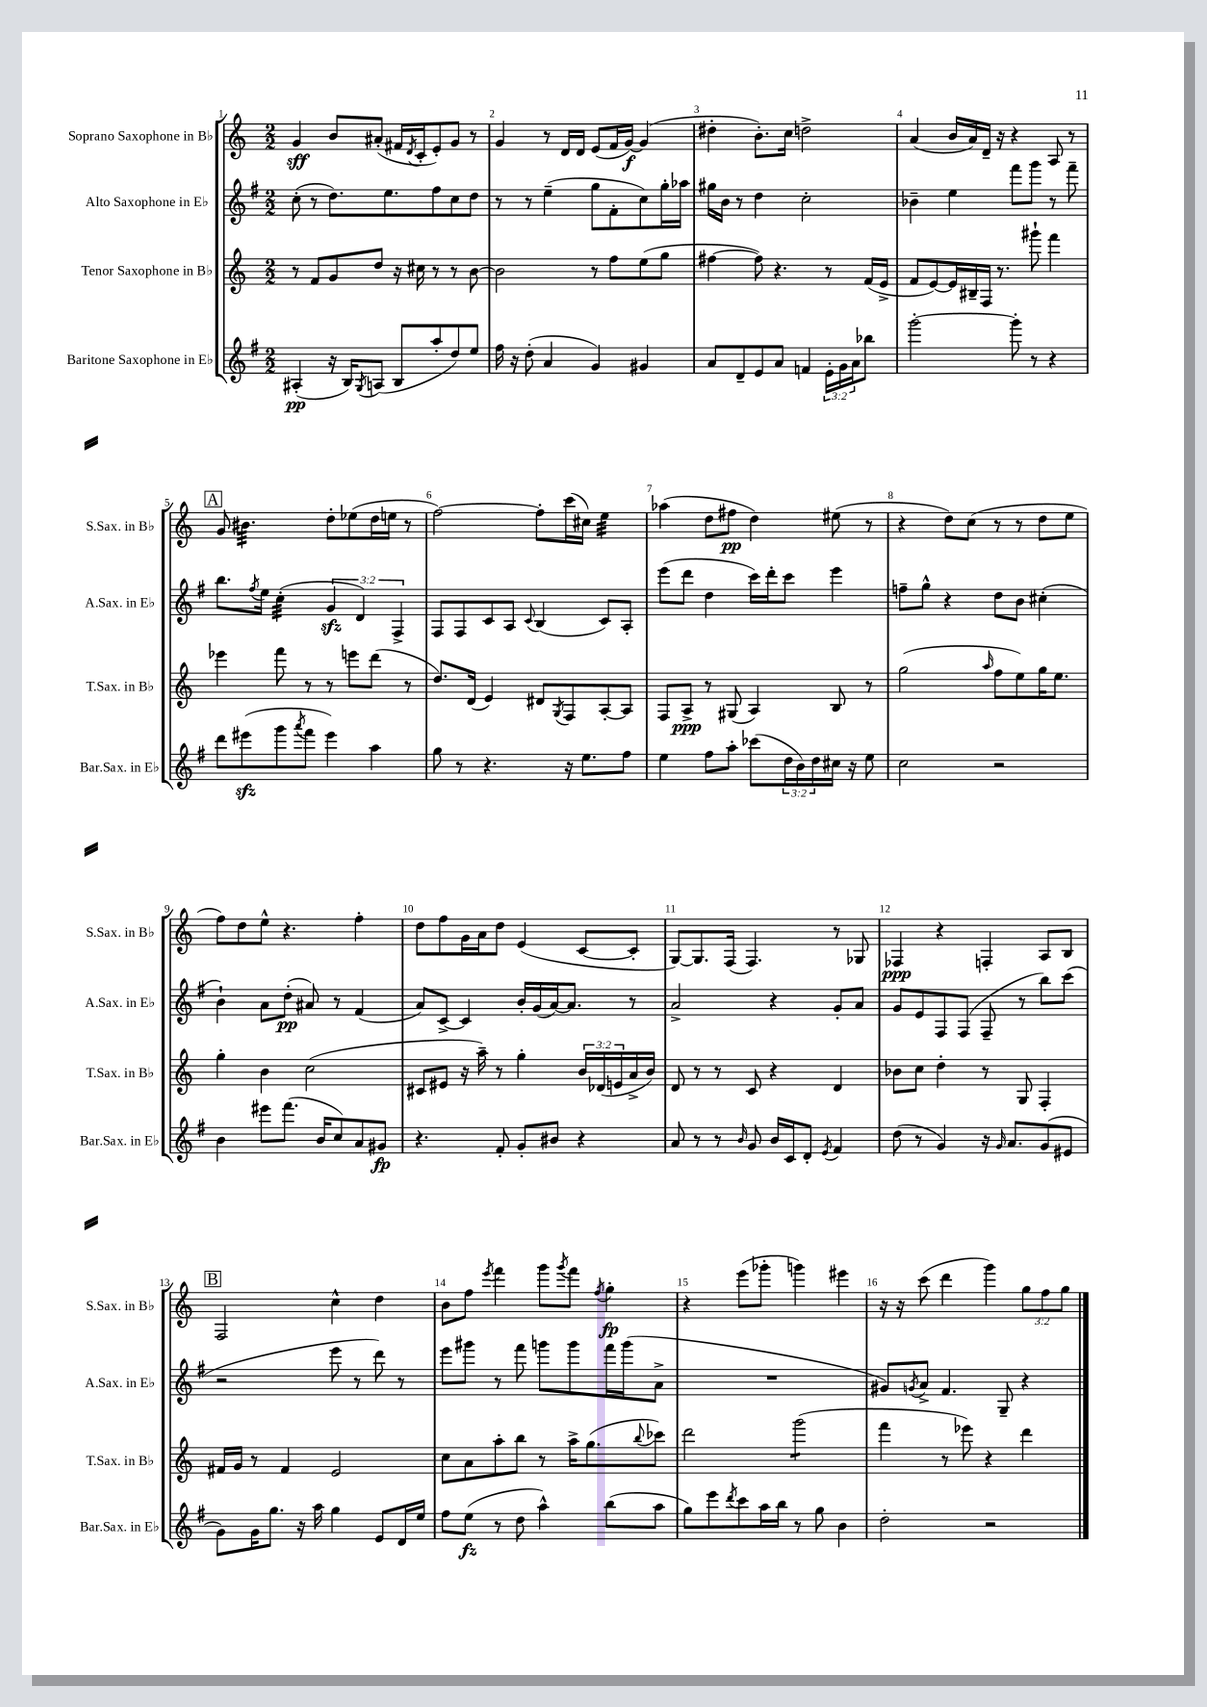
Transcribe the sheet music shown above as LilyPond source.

<<
\new StaffGroup <<
\new Staff = "s0" \with { instrumentName = "Soprano Saxophone in Bb" shortInstrumentName = "S.Sax. in Bb" } {
    \clef treble \key c \major \numericTimeSignature \time 2/2 \override Staff.TupletNumber.text = #tuplet-number::calc-fraction-text
    g'4\sff b'8 ais'8-.( fis'16 \acciaccatura { d'8 } c'16-. e'8-.) g'8 r8 |
    g'4 r8 d'16 d'16 e'8( f'16 g'16~\f) g'4( |
    dis''4-. b'8.-.) c''16 d''2-> |
    a'4( b'16 a'16) d'16-- r16 r4 a8 r8 |
    \mark \markup { \box "A" } g'8 bis'4.:32 d''8-. ees''8( d''16 e''16 r8 |
    f''2~) f''8-. c'''16( cis''16) e''4:32 |
    aes''4( d''8 fis''8\pp d''4) eis''8( r8 |
    r4 d''8) c''8( r8 r8 d''8 e''8 |
    f''8) d''8 e''8-^ r4. f''4-. |
    d''8 f''8 g'16 a'16 d''8 e'4( c'8~ c'8-. |
    g8~) g8. f16( f4.) r8 ges8 |
    fes4\ppp r4 f4-. a8 b8 |
    \mark \markup { \box "B" } f2 c''4-^ d''4 |
    b'8 f''8 \acciaccatura { e'''8 } f'''4 g'''8 \acciaccatura { g'''8 } f'''8 \acciaccatura { f''8 } g''4-.\fp |
    r4 e'''8( ges'''8-. g'''4) eis'''4 |
    r16 r16 c'''8( d'''4 g'''4) \tuplet 3/2 { g''8 f''8 g''8 } \bar "|." |
}
\new Staff = "s1" \with { instrumentName = "Alto Saxophone in Eb" shortInstrumentName = "A.Sax. in Eb" } {
    \clef treble \key g \major \numericTimeSignature \time 2/2 \override Staff.TupletNumber.text = #tuplet-number::calc-fraction-text
    c''8-.( r8 d''8.) e''8. fis''8 c''8 d''8 |
    r8 r8 e''4--( g''8 fis'8-. c''8) g''16-. aes''16 |
    gis''16 b'16 r8 d''4 c''2-. |
    bes'4-- e''4 fis'''8 g'''8 r8 fis'''8-- |
    \mark \markup { \box "A" } b''8. \acciaccatura { fis''8 } e''16 c''4:32-.( \tuplet 3/2 { g'4\sfz d'4) fis4-> } |
    fis8 fis8 c'8 a8 \appoggiatura { c'8 } b4( c'8) a8-. |
    e'''8( d'''8 d''4 c'''16) d'''16-. c'''8 e'''4 |
    f''8-- g''8-^ r4 d''8 b'8 cis''4-.( |
    b'4-!) a'8 d''8-.\pp( ais'8) r8 fis'4( |
    a'8) c'8~-> c'4 b'16-. g'16( a'16~) a'8. r8 |
    a'2-> r4 g'8-. a'8 |
    g'8 e'8 fis8 fis8( fis8-- r8 b''8) c'''8( |
    \mark \markup { \box "B" } r2 e'''8 r8 d'''8) r8 |
    e'''8 gis'''8 r8 fis'''8 g'''8 g'''8 fis'''16 g'''16( a'8-> |
    R1 |
    gis'8) \acciaccatura { g'8 } a'8-> fis'4. g8-- r4 \bar "|." |
}
\new Staff = "s2" \with { instrumentName = "Tenor Saxophone in Bb" shortInstrumentName = "T.Sax. in Bb" } {
    \clef treble \key c \major \numericTimeSignature \time 2/2 \override Staff.TupletNumber.text = #tuplet-number::calc-fraction-text
    r8 f'8 g'8 d''8 r16 cis''16 r8 r8 b'8~ |
    b'2 r8 f''8 e''8( g''8 |
    fis''4~ fis''8) r4. r8 f'16( e'16-> |
    f'8 e'8~) e'16 bis16-- f16 r8. gis'''8-! f'''4 |
    \mark \markup { \box "A" } ees'''4 f'''8 r8 r8 e'''8 d'''8( r8 |
    d''8.) d'16( e'4) dis'8 \acciaccatura { g8 } f8 a8~-. a8 |
    f8 a8->\ppp r8 gis8( a4) b8 r8 |
    g''2( \grace { a''16 } f''8 e''8) g''16 e''8. |
    g''4-. b'4 c''2( |
    cis'8 eis'8 r16 a''16--) r8 g''4-. \tuplet 3/2 { b'16 des'16( e'16 } a'16-> b'16) |
    d'8 r8 r8 c'8 r4 d'4 |
    bes'8 c''8 d''4-. r8 g8 f4-. |
    \mark \markup { \box "B" } fis'16 g'16 r8 fis'4 e'2 |
    c''8 a'8 a''8-. b''8 r8 a''16-> g''8.( \appoggiatura { b''8 } ces'''8) |
    d'''2 g'''2:8( |
    f'''4 r8 ees'''8) r4 d'''4 \bar "|." |
}
\new Staff = "s3" \with { instrumentName = "Baritone Saxophone in Eb" shortInstrumentName = "Bar.Sax. in Eb" } {
    \clef treble \key g \major \numericTimeSignature \time 2/2 \override Staff.TupletNumber.text = #tuplet-number::calc-fraction-text
    ais4-.\pp( r16 b16) \acciaccatura { g8 } a8( b8 a''8-. d''8) e''8 |
    fis''16 r16 d''8-.( a'4 g'4) gis'4 |
    a'8 d'8-- e'8 a'8 f'4 \tuplet 3/2 { e'16-. g'16 a'16 } bes''8 |
    g'''2~-. g'''8-. r8 r4 |
    \mark \markup { \box "A" } d'''8 eis'''8\sfz( g'''8 \acciaccatura { a'''8 } fis'''8 eis'''4) a''4 |
    g''8 r8 r4. r16 e''8. fis''8 |
    e''4 fis''8 a''8-. ces'''8( \tuplet 3/2 { d''16 b'16) d''16 } cis''16 r16 e''8 |
    c''2 r2 |
    b'4 eis'''8 fis'''8.( b'16 c''8) a'8 gis'8\fp |
    r4. fis'8-. g'8-. bis'8 r4 |
    a'8 r8 r8 \grace { b'16 } g'8 b'16 c'16 d'8-. \acciaccatura { e'8 } fis'4 |
    d''8( r8 g'4) r16 \grace { g'16 } a'8. g'8( eis'8 |
    \mark \markup { \box "B" } g'8) g'16 g''8. r16 a''16 g''4 e'8 d'16 e''16 |
    fis''8 e''8\fz( r8 d''8 a''4-^) b''8( a''8 |
    g''8) e'''8 \acciaccatura { d'''8 } c'''8 a''16 b''16 r8 g''8 b'4 |
    d''2-. r2 \bar "|." |
}
>>
>>
\layout { \context { \Score \override BarNumber.break-visibility = ##(#f #t #t) barNumberVisibility = #all-bar-numbers-visible } }
